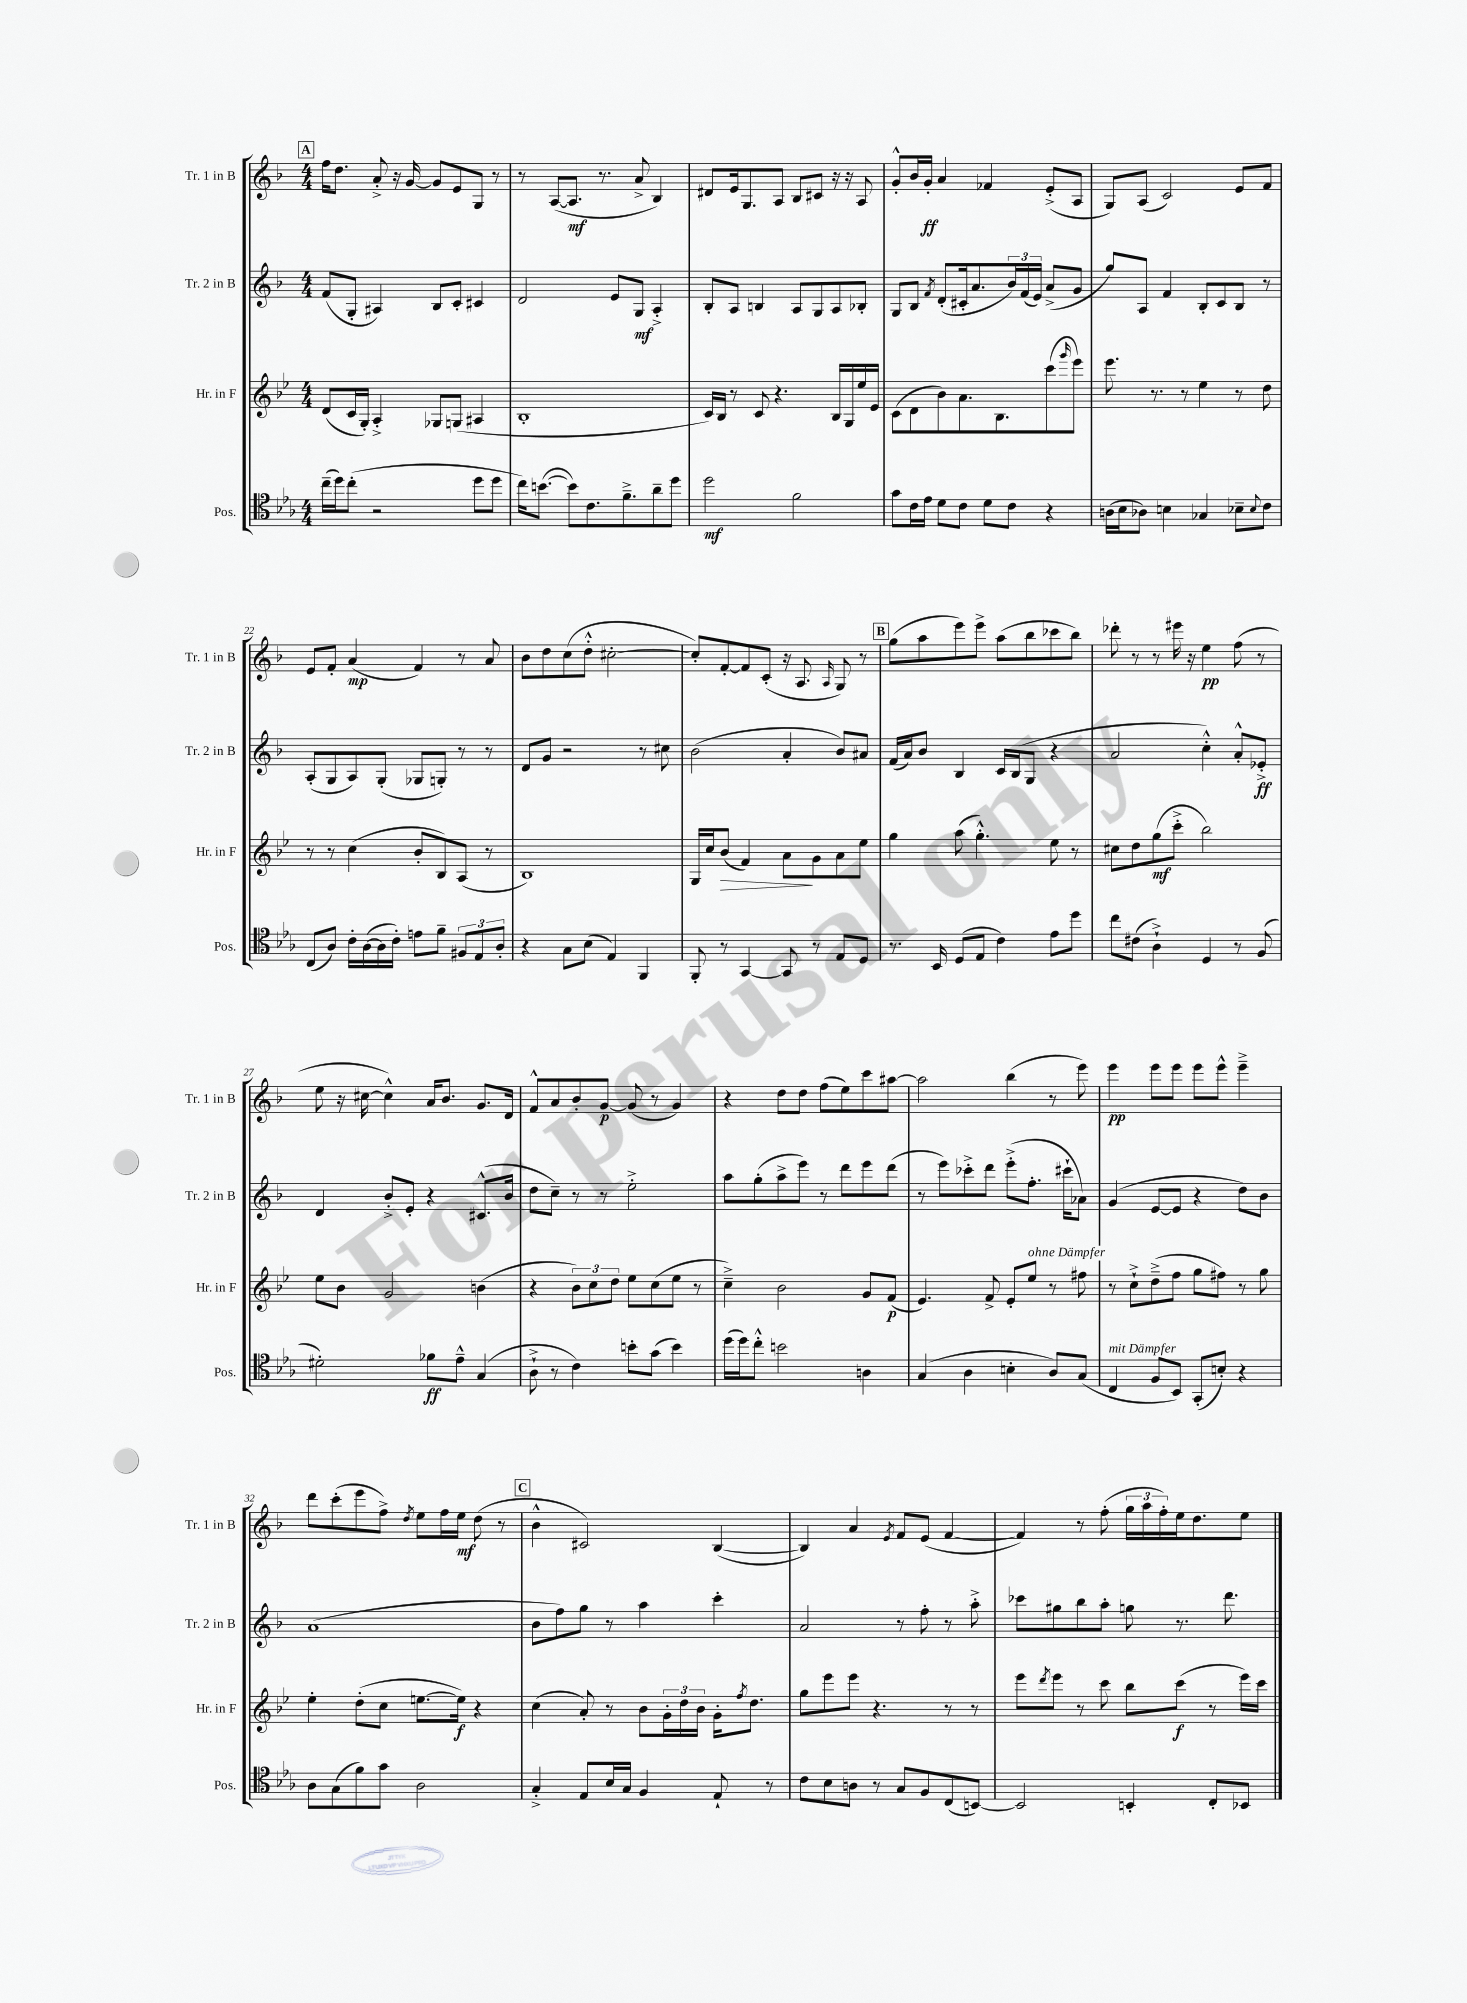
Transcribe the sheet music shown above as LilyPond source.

<<
\new StaffGroup <<
\new Staff = "s0" \with { instrumentName = "Tr. 1 in B" shortInstrumentName = "Tr. 1 in B" } {
    \clef treble \key f \major \numericTimeSignature \time 4/4
    \mark \markup { \box "A" } f''16 d''8. a'8-.-> r16 g'16~ g'8 e'8 g8 r8 |
    r8 a8~( a8.\mf r8. a'8-> bes4) |
    dis'8 e'16 g8. a8 bes8 cis'8 r16 r16 a8 |
    g'8-.-^ bes'16 g'16-.\ff a'4 fes'4 e'8-.->( a8 |
    g8) a8( c'2) e'8 f'8 |
    e'8 f'8-. a'4\mp( f'4) r8 a'8 |
    bes'8 d''8 c''8( d''8-.-^ cis''2~-. |
    cis''8-.) f'8~-. f'8 c'8-.( r16 a8. \grace { a16 } g8) r8 |
    \mark \markup { \box "B" } g''8( a''8 e'''8) e'''8-> a''8( bes''8 ces'''8 bes''8) |
    des'''8-. r8 r8 eis'''16 r16 e''4\pp f''8( r8 |
    e''8 r16 cis''16~ cis''4-^) a'16 bes'8. g'8. d'16 |
    f'8-^ a'8 bes'8-. g'8~\p g'8( r8 g'4) |
    r4 d''8 d''8 f''8( e''8) c'''8 ais''8~ |
    ais''2 bes''4( r8 e'''8) |
    e'''4\pp e'''8 e'''8 e'''8 e'''8-^ e'''4---> |
    d'''8 c'''8-.( e'''8 f''8->) \acciaccatura { d''8 } e''8 f''16 e''16\mf d''8( r8 |
    \mark \markup { \box "C" } bes'4-^ cis'2) bes4~( |
    bes4) a'4 \acciaccatura { e'8 } f'8 e'8( f'4~ |
    f'4) r8 f''8-.( \tuplet 3/2 { g''16 a''16 f''16-.) } e''16 d''8. e''8 \bar "|." |
}
\new Staff = "s1" \with { instrumentName = "Tr. 2 in B" shortInstrumentName = "Tr. 2 in B" } {
    \clef treble \key f \major \numericTimeSignature \time 4/4
    \mark \markup { \box "A" } f'8( g8-. ais4) bes8 c'8-. cis'4 |
    d'2 e'8 g8\mf a4-.-> |
    bes8-. a8 b4 a8 g8 a8 bes8-. |
    g8 bes8 \acciaccatura { f'8 } d'8-.( cis'16-. a'8. \tuplet 3/2 { bes'16) f'16( e'16) } a'8->( g'8 |
    g''8) a8 f'4 bes8-. c'8 bes8 r8 |
    a8-.( g8 a8) g8-.( ges8 g8-.) r8 r8 |
    d'8 g'8 r2 r8 cis''8 |
    bes'2( a'4-. bes'8) ais'8 |
    \mark \markup { \box "B" } f'16( a'16) bes'8 bes4 c'16 bes16( g8 r4 |
    a'2 c''4-.-^) a'8-.-^ ees'8-.->\ff |
    d'4 bes'8-.-> e'8-. r4 cis'8.-^( bes'16 |
    d''8 c''8--) r8 r8 e''2-.-> |
    a''8 g''8-.( a''8-> e'''8) r8 d'''8 e'''8 d'''8( |
    r8 e'''8) ces'''8-.-> d'''8 e'''8-.->( f''8.-. cis'''16-! aes'8) |
    g'4( e'8~ e'8 r4 d''8) bes'8 |
    a'1( |
    \mark \markup { \box "C" } bes'8 f''8) g''8 r8 a''4 c'''4-. |
    a'2 r8 f''8-. r8 a''8-.-> |
    ces'''8 gis''8 bes''8 a''8-. g''8 r8. d'''8. \bar "|." |
}
\new Staff = "s2" \with { instrumentName = "Hr. in F" shortInstrumentName = "Hr. in F" } {
    \clef treble \key bes \major \numericTimeSignature \time 4/4
    \mark \markup { \box "A" } d'8( c'16 g16-.) a4-.-> ges8 g8( ais4 |
    bes1-. |
    c'16) bes16 r8 c'8 r4. bes16 g16 ees''16 ees'16 |
    c'8( d'8 bes'8) a'8. bes8. c'''8( \grace { g'''16 } ees'''8) |
    ees'''8. r8. r8 ees''4 r8 d''8 |
    r8 r8 c''4( bes'8-. bes8) a8( r8 |
    bes1) |
    g16 c''16 bes'8\>( f'4) a'8\! g'8 a'8 ees''8 |
    \mark \markup { \box "B" } g''4 a''8( g''4.-.-^) ees''8 r8 |
    cis''8 d''8 g''8\mf( c'''8-.-> bes''2) |
    ees''8 bes'8 g'2 b'4( |
    r4 \tuplet 3/2 { bes'8) c''8 d''8 } ees''8 c''8( ees''8 r8 |
    c''4--->) bes'2 g'8 f'8\p( |
    ees'4.) f'8-> ees'8-. ees''8^\markup { \italic "ohne Dämpfer" } r8 fis''8 |
    r8 c''8-!-> d''8--->( f''8 g''8 fis''8) r8 g''8 |
    ees''4-. d''8-.( c''8 e''8.~ e''16\f) r4 |
    \mark \markup { \box "C" } c''4( a'8-.) r8 bes'8 \tuplet 3/2 { g'16-. d''16 bes'16 } g'16-. \acciaccatura { f''8 } d''8. |
    g''8 ees'''8 ees'''8 r4. r8 r8 |
    ees'''8 \acciaccatura { d'''8 } ees'''8 r8 c'''8 bes''8 c'''8\f( r8 ees'''16) c'''16 \bar "|." |
}
\new Staff = "s3" \with { instrumentName = "Pos." shortInstrumentName = "Pos." } {
    \clef tenor \key ees \major \numericTimeSignature \time 4/4
    \mark \markup { \box "A" } c''16--( d''16) c''8-.( r2 d''8 d''8 |
    c''16) b'8.~( b'8) c'8. f'8.---> aes'8-- d''8 |
    d''2\mf f'2 |
    g'8 c'16 ees'16 d'8 c'8 d'8 c'8 r4 |
    a16( bes16 aes8) b4 ges4 bes8-- \appoggiatura { bes8 } c'8 |
    c8( aes8) c'16-. aes16~( aes16 c'16-.) e'8 f'8-- \tuplet 3/2 { fis8 ees8 aes8-. } |
    r4 g8 bes8( ees4) f,4 |
    f,8-. r8 g,4~ g,8 r8 ees8 d8 |
    \mark \markup { \box "B" } r8. bes,16 d8( ees8 c'4) ees'8 d''8 |
    c''8 cis'8( aes4-!->) d4 r8 f8( |
    dis'2-.) fes'8\ff ees'8---^ g4( |
    aes8-!-> r8 c'4) b'8-. g'8( b'4) |
    d''16( d''16) c''8-.-^ b'2 a4 |
    g4( aes4 b4-. aes8) g8( |
    c4^\markup { \italic "mit Dämpfer" } f8 bes,8) g,8-.( b8-.) r4 |
    aes8 g8( f'8) g'8 aes2 |
    \mark \markup { \box "C" } g4-.-> ees8 bes16 g16 f4 ees8-! r8 |
    c'8 bes8 a8 r8 g8 f8 c8( b,8~) |
    b,2 b,4-. c8-. bes,8 \bar "|." |
}
>>
>>
\layout { \context { \Score currentBarNumber = #17 } }
